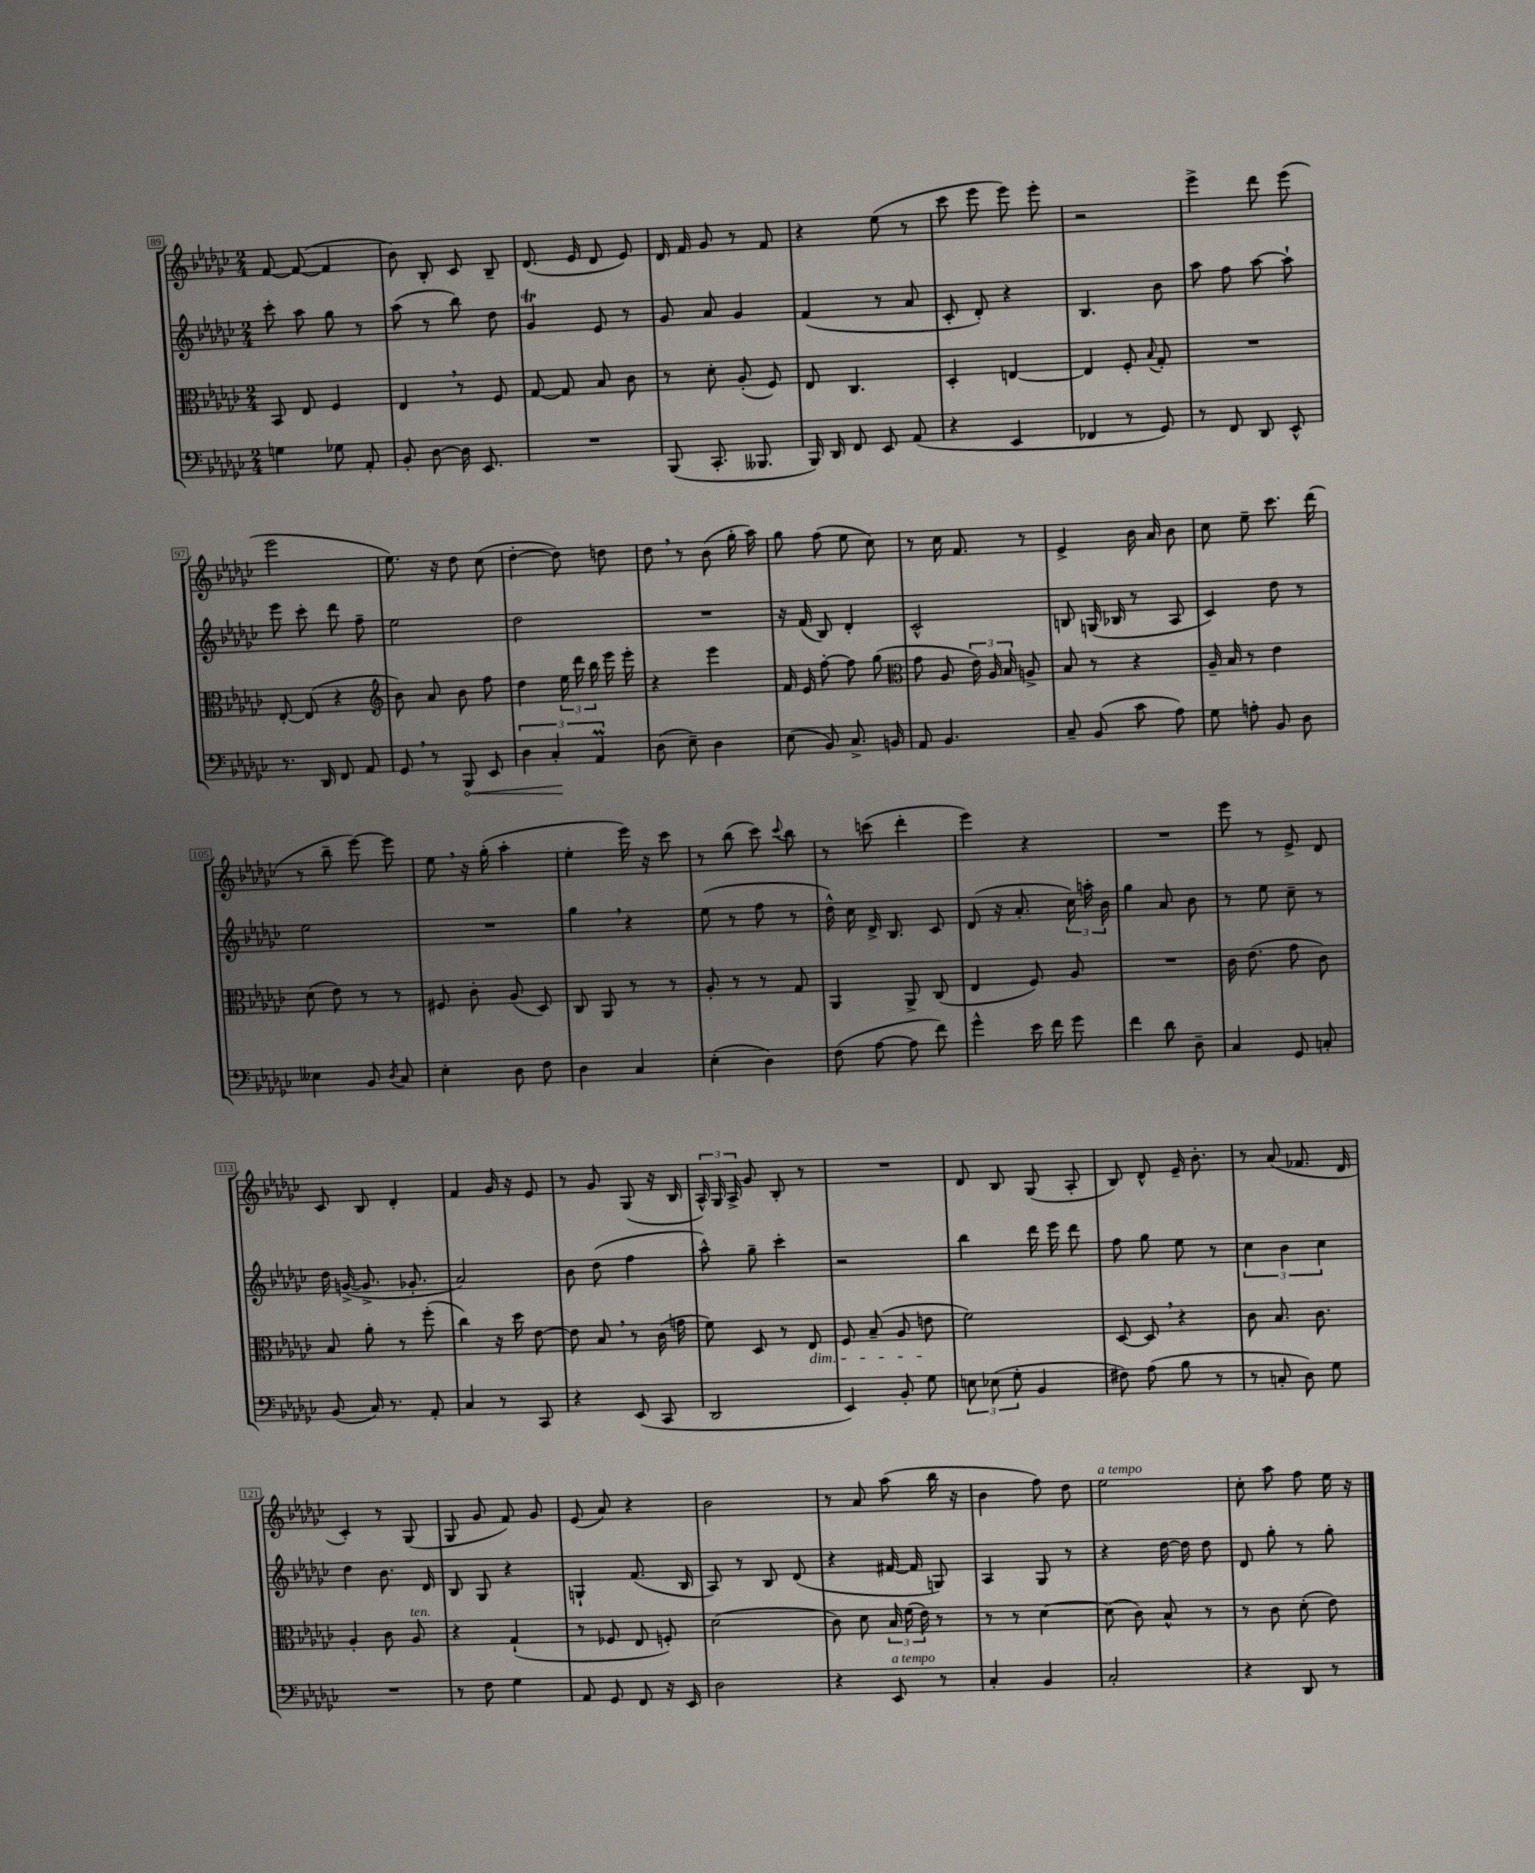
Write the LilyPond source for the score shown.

<<
\new StaffGroup <<
\new Staff = "s0" {
    \clef treble \key ges \major \numericTimeSignature \time 2/4
    \autoBeamOff f'8~ f'8~( f'4 |
    bes'8) bes8-. ces'8 bes8-- |
    des'8.( ees'16 des'8 ees'8) |
    des'16 f'16 ges'8 r8 f'8 |
    r4 ees''8( r8 |
    ces'''8 ees'''8 ees'''8) ees'''8-. |
    r2 |
    ees'''4-> des'''8 ees'''8( |
    ees'''2 |
    ees''8.) r16 des''8 ces''8( |
    des''4~-. des''8) d''8 |
    des''8 \breathe r8 bes'8( ges''16-. aes''16) |
    ges''8 f''8( ees''8 ces''8) |
    r8 ces''16 f'8. r8 |
    ees'4-> bes'16 aes'16 bes'8 |
    ces''8 ees''8-- ces'''8. des'''16( |
    r8 bes''8-- ees'''8~) ees'''8 |
    ees''8 \breathe r16 ges''16-.( aes''4-. |
    ees''4-. ees'''16) r16 ces'''8 |
    r8 bes''8( ces'''8) \appoggiatura { ces'''8 } bes''8 |
    r8 c'''8( des'''4-. |
    ees'''4) r4 |
    R2 |
    ees'''8 r8 ees'8-> des'8 |
    ces'8 bes8 des'4-. |
    f'4 ges'16 r16 ees'8 |
    r8 ges'8 ges8( r16 bes16 |
    \tuplet 3/2 { aes16-^) ges16 aes16-> } ges'8 bes8-. r8 |
    R2 |
    des'8 bes8 ges8( aes8-. |
    bes8) des'8-^ ees'16-- bes'8.-. |
    r8 aes'8( fes'8. des'16 |
    ces'4-.) r8 ges8( |
    ges8 ges'8 f'8) ges'8 |
    ees'8( aes'8) r4 |
    bes'2 |
    r8 aes'8 aes''8( bes''16 r16 |
    bes'4 f''8) des''8 |
    ees''2^\markup { \italic "a tempo" } |
    ces''8-. aes''8 f''8 ees''16 r16 \bar "|." |
}
\new Staff = "s1" {
    \clef treble \key ges \major \numericTimeSignature \time 2/4
    \autoBeamOff ces'''8-. aes''8 ges''8 r8 |
    aes''8( r8 bes''8) des''8 |
    ges'4\trill ees'8 r8 |
    ges'8 aes'8 ges'4 |
    f'4( r8 aes'8 |
    ces'8-. des'8-.) r4 |
    bes4. bes'8 |
    aes''8 f''8 aes''8~ aes''8-! |
    ees'''8 ces'''8-. des'''8 f''8-- |
    ees''2 |
    des''2 |
    R2 |
    r16 f'16( bes8) des'4-. |
    ces'2-^ |
    b8 g16( bes16 r8 aes8 |
    ces'4) des''8 r8 |
    ees''2 |
    R2 |
    ges''4 \breathe r4 |
    ees''8( r8 f''8 r8 |
    des''16-^) ces''16 des'16-> bes8. ces'8 |
    des'8( r16 aes'8.-. \tuplet 3/2 { ces''16) a''16-. bes'16 } |
    ges''4 aes'8 bes'8 |
    r8 ees''8 ces''8-- r8 |
    des''16 g'16~->( g'8.-> ges'8.-. |
    aes'2) |
    bes'8 des''8( f''4 |
    aes''8-^) ges''8-- ces'''4-. |
    r2 |
    bes''4 des'''16 ees'''16 des'''8 |
    f''8 ges''8 ees''8 r8 |
    \tuplet 3/2 { ces''4 bes'4 ces''4 } |
    des''4 bes'8. des'16 |
    bes8 ges8 r4 |
    g4-! f'8.( bes16 |
    aes8) r8 bes8 des'8( |
    r4 fis'16~ fis'16 g8) |
    aes4 ges8 r8 |
    r4 des''16~ des''16 des''8 |
    des'8 ges''8-. r8 ges''8-. \bar "|." |
}
\new Staff = "s2" {
    \clef alto \key ges \major \numericTimeSignature \time 2/4
    \autoBeamOff bes,8 ees8 f4 |
    ees4 \breathe r8 f8 |
    ges8~ ges8 bes8 ces'8 |
    r8 des'8-. aes8-.( f8) |
    ees8 ces4. |
    des4-. e4~ |
    e4 f8-. \appoggiatura { bes8 } ges8-. |
    R2 |
    ees8~-. ees8( r4 |
    \clef treble bes'8) aes'8 bes'8 f''8 |
    des''4 \tuplet 3/2 { ees''16 des'''16 bes''16 } ees'''16 ees'''16-. |
    r4 ees'''4 |
    f'16 ees'16 f''8~-. f''8 ges''8( |
    \clef alto ges'8 aes8 \tuplet 3/2 { ees'16) aes16 bes16 } a8-> |
    bes8 r8 r4 |
    aes16-- bes16 r8 ees'4 |
    des'8( ees'8) r8 r8 |
    fis8 ces'8-. aes8( des8) |
    ces8 aes,8 r8 r8 |
    aes8-. r8 r8 ges8 |
    aes,4 aes,8-> ces8( |
    ees4 f8) aes8 |
    R2 |
    ces'16 ees'8.( ges'8 ces'8) |
    bes8 aes'8-. r8 f''8-.( |
    ces''4) r16 des''16 ees'8~ |
    ees'8 bes8 \breathe r8 ces'16( g'16 |
    f'8) des8 r8 ees8\dim |
    f8 bes8--( aes8 e'8\! |
    f'2) |
    des8~ des8 \breathe r4 |
    ces'8 bes8. ces'8. |
    aes4-. ces'8 aes8^\markup { \italic "ten." } |
    r4 ges4-!( |
    r8 fes8 ees8 f8-.) |
    des'2( |
    ces'8) des'8 \tuplet 3/2 { bes16 f'16( ees'16) } r8 |
    r8 r8 des'4~ |
    des'8( ces'8) bes8-^ r8 |
    r8 ces'8 des'8-.( ees'8) \bar "|." |
}
\new Staff = "s3" {
    \clef bass \key ges \major \numericTimeSignature \time 2/4
    \autoBeamOff g4 ges8 aes,8-. |
    bes,8-. des8~ des16 ees,8. |
    R2 |
    bes,,8( ces,8.-. beses,,8. |
    bes,,16) des,16 f,8 ees,8 aes,8( |
    r4 ees,4 |
    fes,4 r8 ges,8) |
    r8 f,8 des,8 ees,8-^ |
    r8. des,16 f,8 aes,8 |
    ges,8 \breathe r8 \once \override Hairpin.circled-tip = ##t bes,,8\< ees,8 |
    \tuplet 3/2 { des4 ces4-.\! aes,4\prall } |
    des8( ees8--) des4 |
    ees8( bes,8) ces8.-> b,16 |
    aes,8 bes,4. |
    ces8-- bes,8( ces'8 aes8) |
    ges8 a8-. bes,8 des8 |
    eeses4 bes,8 \acciaccatura { des8 } ces8 |
    ees4-. des8 f8 |
    des4 ces4 |
    ees4-.( des4) |
    f8( aes8~ aes8 f'8) |
    ges'4-^ ees'16 f'16 ges'8 |
    f'4 des'8 des8-- |
    ces4 ges,8 c8-. |
    bes,8( ces16) r8. aes,8-. |
    ces4 r8 ces,8 |
    r4 ees,8( ces,8 |
    des,2 |
    ees,4) bes,8-. ges8 |
    \tuplet 3/2 { e8 ees8( ges8-. } bes,4 |
    fis8) aes8( bes8 r8 |
    r8 c8-. des8) ges8 |
    R2 |
    r8 f8 ges4 |
    aes,8 ges,8 f,8 r16 ees,16 |
    des2 |
    r4 ees,8^\markup { \italic "a tempo" } r8 |
    ces4-. bes,4 |
    ces2-. |
    r4 des,8 r8 \bar "|." |
}
>>
>>
\layout { \context { \Score currentBarNumber = #89 \override BarNumber.stencil = #(make-stencil-boxer 0.1 0.3 ly:text-interface::print) } }
